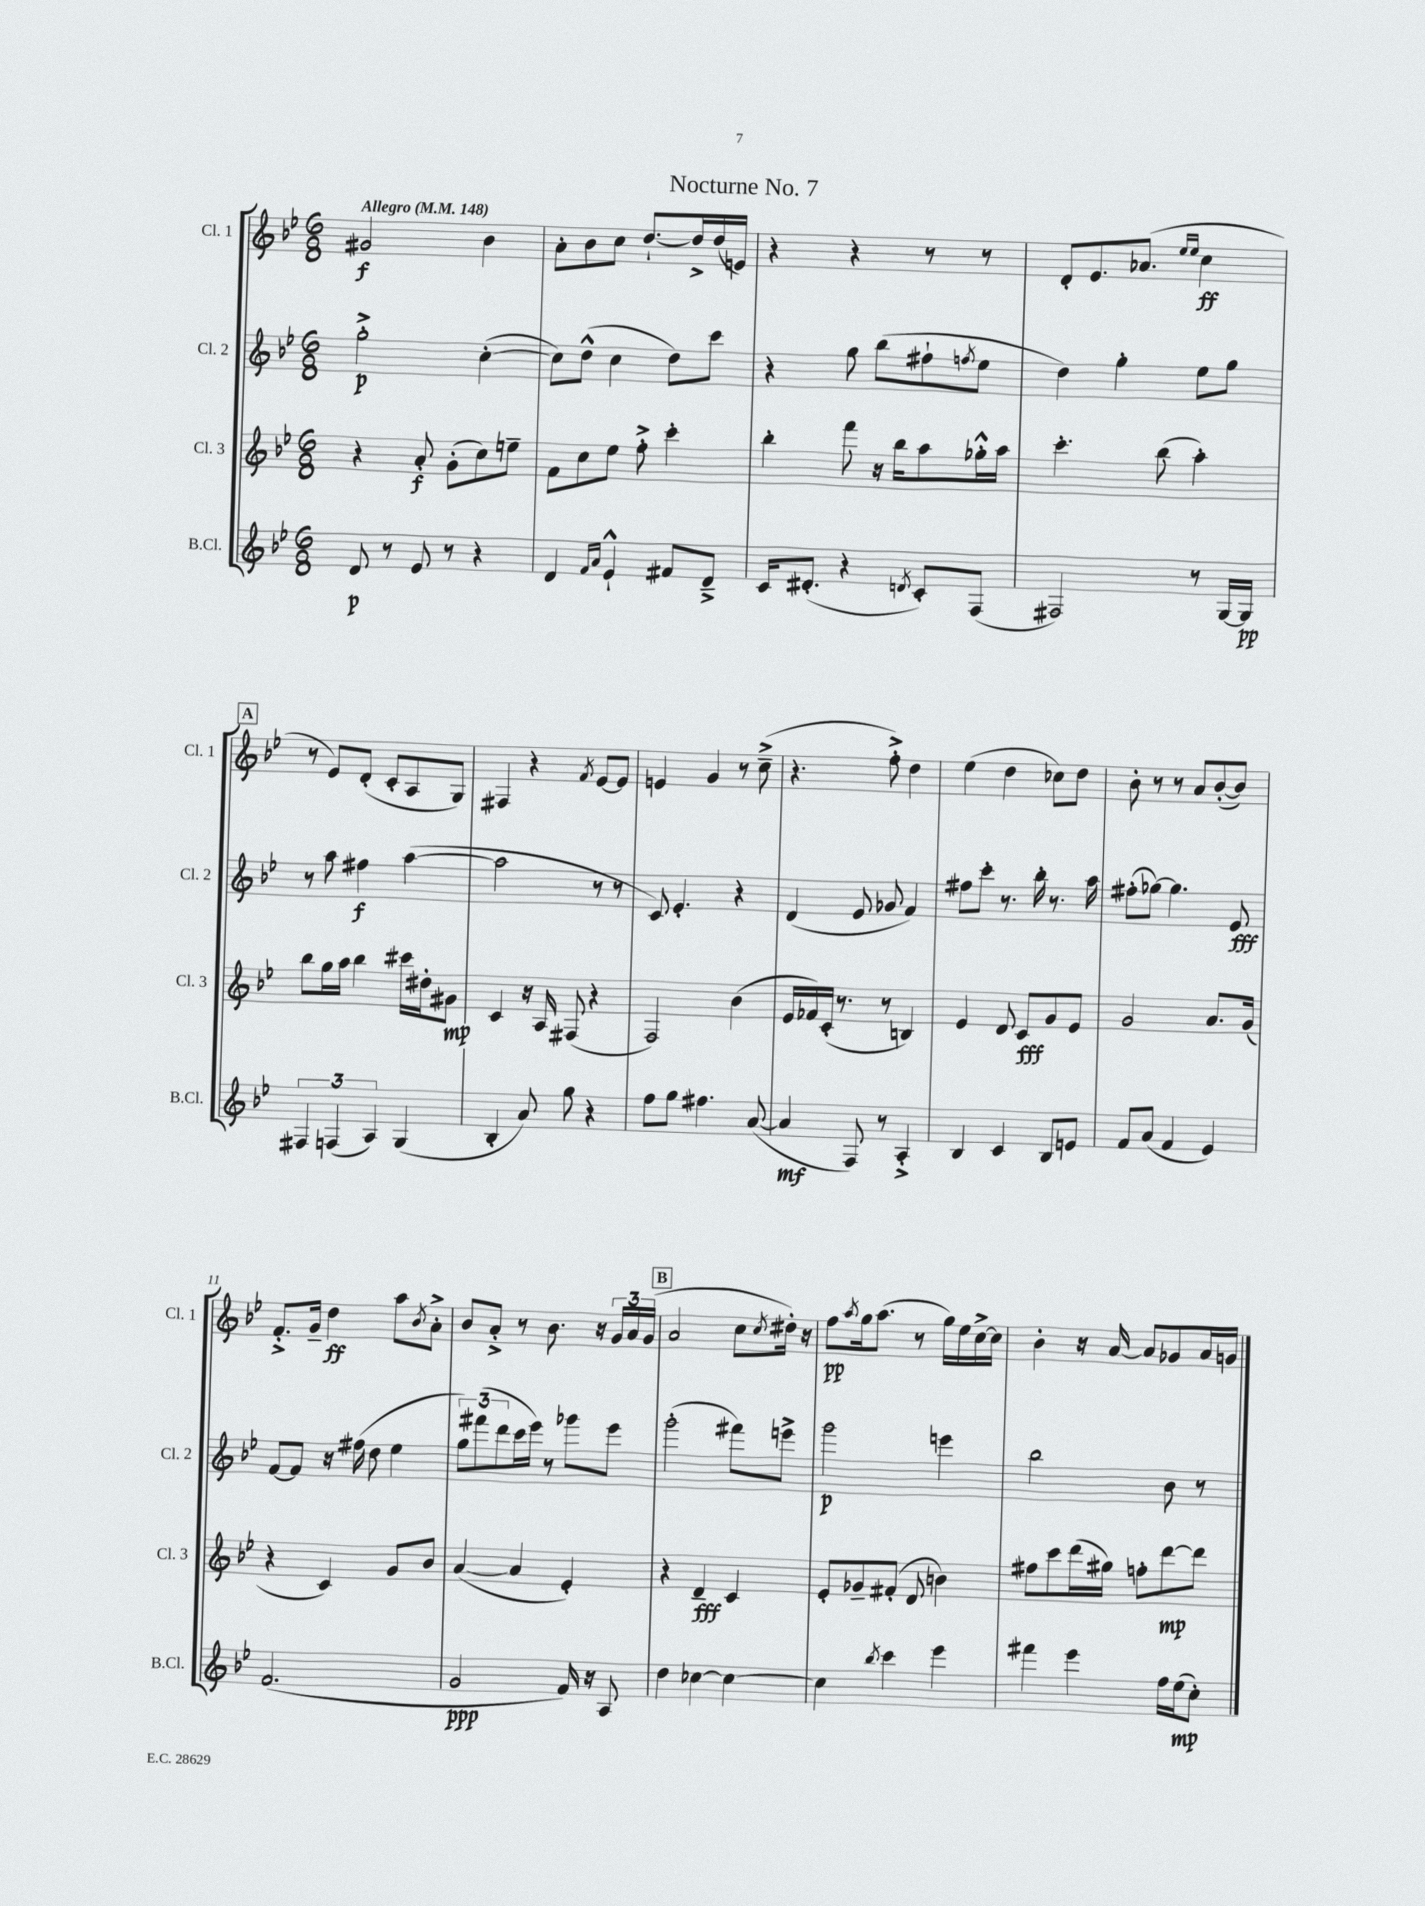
\header { title = "Nocturne No. 7" }
<<
\new StaffGroup <<
\new Staff = "s0" \with { instrumentName = "Cl. 1" shortInstrumentName = "Cl. 1" } {
    \clef treble \key bes \major \numericTimeSignature \time 6/8 \tempo "Allegro" 4 = 148
    gis'2\f bes'4 |
    a'8-. bes'8 c''8 d''8.~-! d''16-> d''16( e'16) |
    r4 r4 r8 r8 |
    d'8-. ees'8. aes'8.( \grace { ees''16 ees''16 } c''4\ff |
    \mark \markup { \box "A" } r8 ees'8) d'8-.( c'8-. a8 g8) |
    fis4 r4 \acciaccatura { f'8 } ees'8~ ees'8 |
    e'4 g'4 r8 c''8--->( |
    r4. f''8-.->) d''4 |
    ees''4( d''4 ces''8) d''8 |
    bes'8-. r8 r8 a'8 bes'8~-.( bes'8) |
    f'8.-.-> g'16-- d''4\ff a''8 \acciaccatura { bes'8 } a'8-.-> |
    bes'8 a'8-.-> r8 bes'8. r16 \tuplet 3/2 { g'16 a'16 g'16( } |
    \mark \markup { \box "B" } a'2 c''8 \acciaccatura { c''8 } dis''16-.) r16 |
    f''8\pp \acciaccatura { a''8 } g''16 a''8.( r8 g''16) ees''16 c''16~-> c''16 |
    bes'4-. r16 a'16~ a'8 ges'8 a'16 g'16 \bar "|." |
}
\new Staff = "s1" \with { instrumentName = "Cl. 2" shortInstrumentName = "Cl. 2" } {
    \clef treble \key bes \major \numericTimeSignature \time 6/8
    g''2-.->\p c''4~-.( |
    c''8) d''8-^( c''4 d''8) c'''8 |
    r4 g''8 bes''8( fis''8-! \acciaccatura { f''8 } ees''8 |
    d''4) g''4-. ees''8 g''8 |
    \mark \markup { \box "A" } r8 a''8 fis''4\f a''4~( |
    a''2 r8 r8 |
    c'8) ees'4.-. r4 |
    d'4( ees'8 ges'8 f'4) |
    fis''8 c'''8-. r8. bes''16-. r8. a''16 |
    fis''8-.( ges''8~) ges''4. ees'8\fff |
    f'8~ f'8 r16 fis''16( d''8 ees''4 |
    \tuplet 3/2 { g''8) fis'''8( d'''8 } c'''16 ees'''16) r8 ges'''8 ees'''8 |
    \mark \markup { \box "B" } g'''2-.( fis'''8) e'''8-> |
    g'''2\p e'''4 |
    bes''2 bes'8 r8 \bar "|." |
}
\new Staff = "s2" \with { instrumentName = "Cl. 3" shortInstrumentName = "Cl. 3" } {
    \clef treble \key bes \major \numericTimeSignature \time 6/8
    r4 a'8-.\f g'8-.( c''8) e''8-- |
    f'8 c''8 ees''8 f''8-.-> c'''4-. |
    bes''4-. f'''8 r16 bes''16 a''8 ges''16-.-^ a''16 |
    c'''4.-. bes''8( a''4-.) |
    \mark \markup { \box "A" } bes''8 g''16 a''16 bes''4 cis'''16 dis''16-. gis'8\mp |
    c'4 r16 a16 fis8( r4 |
    f2) bes'4( |
    ees'16 fes'16) c'16-.( r8. r8 b4) |
    ees'4 d'8 c'8\fff g'8 ees'8 |
    g'2 a'8. g'16( |
    r4 c'4) g'8 bes'8 |
    a'4~( a'4 ees'4-.) |
    \mark \markup { \box "B" } r4 d'4--\fff c'4 |
    ees'8-. ges'8-- fis'8-.( d'8 b'4) |
    fis''8 c'''8 d'''16( gis''16) f''8-. d'''8~\mp d'''8 \bar "|." |
}
\new Staff = "s3" \with { instrumentName = "B.Cl." shortInstrumentName = "B.Cl." } {
    \clef treble \key bes \major \numericTimeSignature \time 6/8
    d'8\p r8 ees'8 r8 r4 |
    d'4 \grace { f'16 a'16 } ees'4-!-^ fis'8 d'8---> |
    c'16 dis'8.-.( r4 \acciaccatura { d'8 } c'8-.) f8( |
    fis2) r8 g16~ g16\pp |
    \mark \markup { \box "A" } \tuplet 3/2 { fis4 f4( a4) } g4( |
    bes4-. a'8) g''8 r4 |
    f''8 g''8 fis''4. a'8~( |
    a'4\mf f8) r8 a4-.-> |
    bes4 c'4 bes8 e'8 |
    f'8 a'8( f'4 ees'4) |
    f'2.( |
    g'2\ppp f'16) r16 a8 |
    \mark \markup { \box "B" } d''4 ces''4~ ces''4~ |
    ces''4 \acciaccatura { bes''8 } c'''4 ees'''4 |
    fis'''4 ees'''4 f''16 ees''16\mp( c''8-.) \bar "|." |
}
>>
>>
